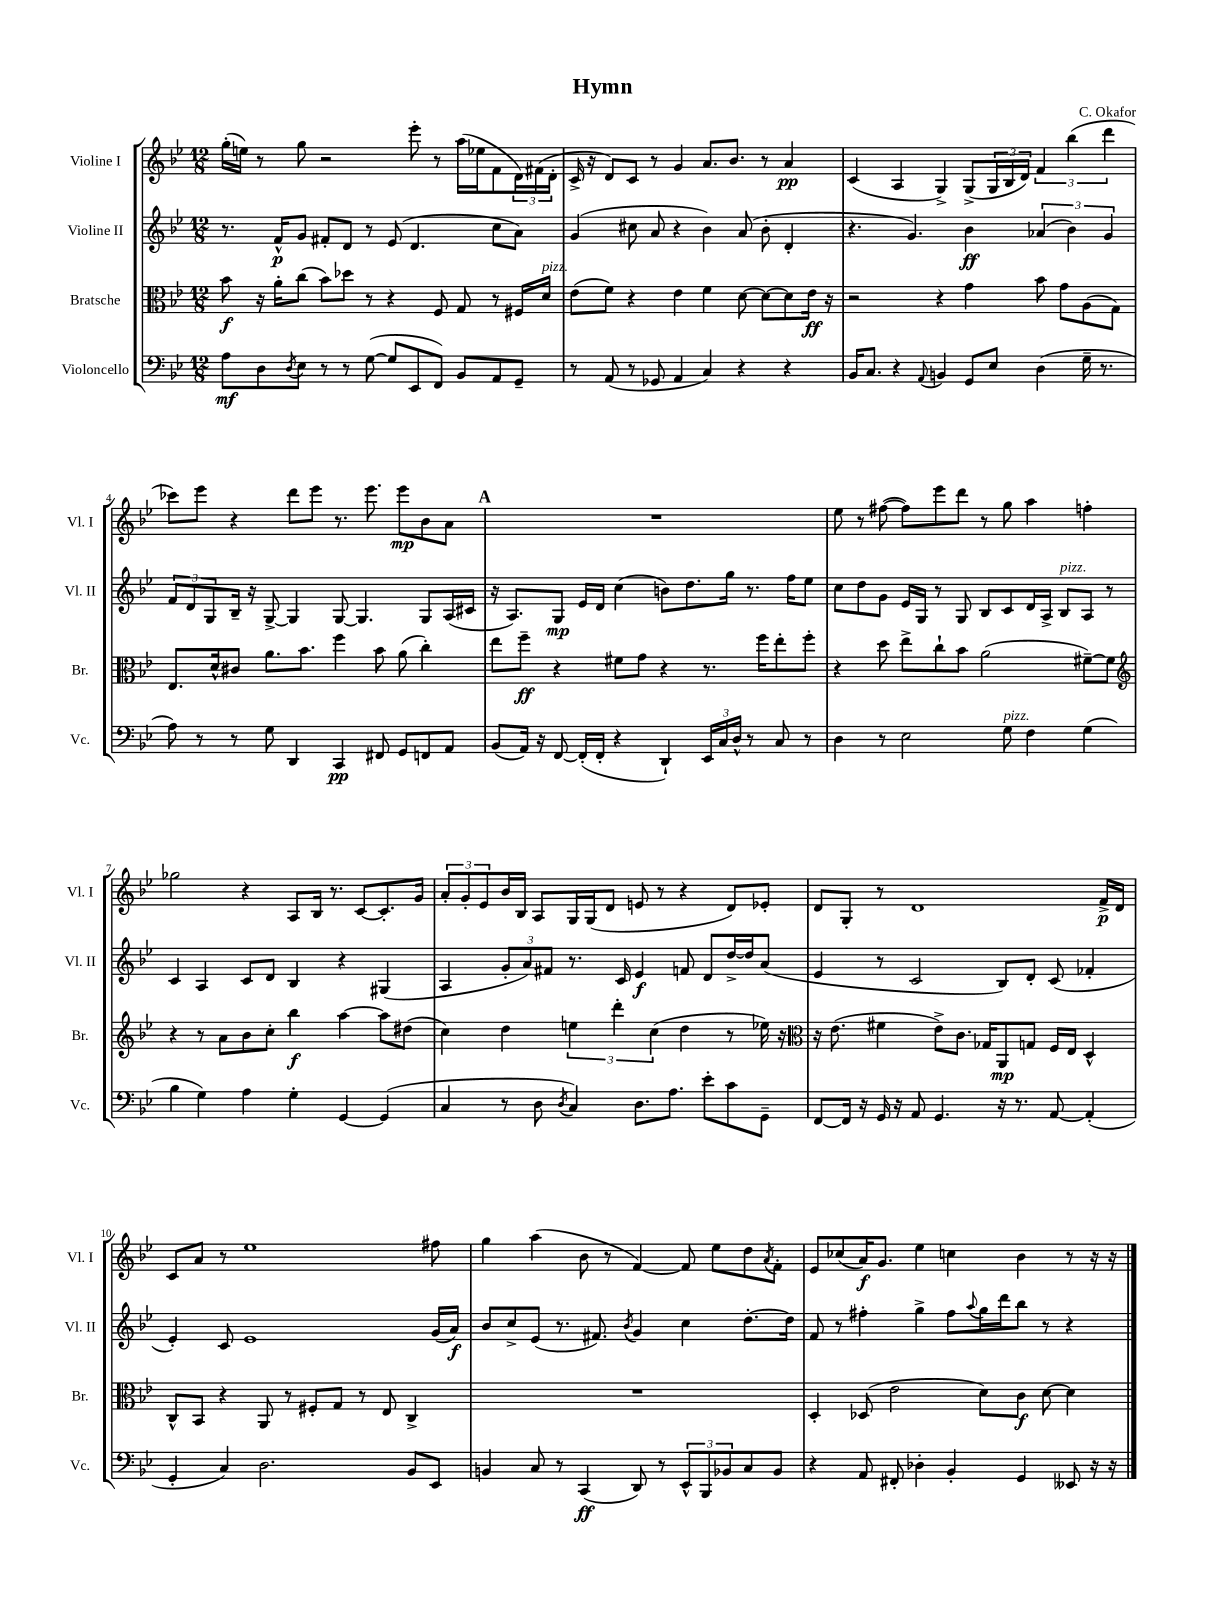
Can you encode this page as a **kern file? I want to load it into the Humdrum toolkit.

**kern	**kern	**kern	**kern
*staff4	*staff3	*staff2	*staff1
*clefF4	*clefC3	*clefG2	*clefG2
*k[b-e-]	*k[b-e-]	*k[b-e-]	*k[b-e-]
*M12/8	*M12/8	*M12/8	*M12/8
8A	8b-	8.r	(16gg'
.	.	.	16ee)
8D	16r	.	8r
.	16a'	16f^^	.
8qD	.	.	.
8E-	(8cc	8g	8gg
8r	8b-)	8f#'	2r
8r	8dd-	8d	.
([8G	8r	8r	.
8G]	4r	(8e-	.
8EE-	.	4.d	8eee-'
8FF)	8F	.	8r
8BB-	8G	.	(16aa
.	.	.	16ee-
8AA	8r	8cc	8f
8GG~	16F#	8a)	24d)
.	.	.	(24f#
.	16d	.	.
.	.	.	24d'
=	=	=	=
8r	(8e-	(4g	16c^
.	.	.	16r
(8AA	8f)	.	8d)
8r	4r	8cc#	8c
8GG-	.	8a	8r
4AA	4e-	4r	4g
4C)	4f	4b-)	8.a
.	.	.	8.b-
4r	[8d	(8a	.
.	8d_	8b-'	8r
4r	8d]	4d'	4a
.	16e-	.	.
.	16r	.	.
=	=	=	=
16BB-	2r	4.r	(4c
8.C	.	.	.
4r	.	.	4A
.	.	4.g)	.
8qqAA	.	.	.
4BB	4r	.	4G^)
8GG	4g	4b-	(8G^
8E-	.	.	24G
.	.	.	24B-
.	.	.	24d)
(4D	8b-	(6a-	6f
.	8g	.	.
.	.	6b-)	(6bb-
16G~	(8A	.	.
8.r	.	.	.
.	.	6g	6ddd
.	8G)	.	.
=	=	=	=
8A)	8.E-	12f	8ccc-)
.	.	12d	.
8r	.	.	8eee-
.	.	12G	.
.	16d^^	.	.
8r	8c#	16B-~	4r
.	.	16r	.
8G	8.a	[8G^	.
4DD	.	4G]	8ddd
.	8.b-	.	.
.	.	.	8eee-
4CC	4ff	[8G	8.r
.	.	4.G]	.
.	.	.	8.eee-
8FF#	8b-	.	.
8GG	(8a	.	8eee-
8FF	4cc')	8G	8b-
8AA	.	(16A	8a
.	.	16c#	.
=	=	=	=
(8BB-	8ee-	16r	1.r
.	.	8.A)	.
16AA)	8ff~	.	.
16r	.	.	.
[8FF	4r	8G	.
(16FF']	.	16e-	.
16FF'	.	16d	.
4r	8f#	(4cc	.
.	8g	.	.
4DD`)	4r	8b)	.
.	.	8.dd	.
24EE-	8.r	.	.
24C	.	.	.
.	.	16gg	.
24D^^	.	.	.
8r	.	8.r	.
.	16ff	.	.
8C	8ee-'	.	.
.	.	16ff	.
8r	8ff'	8ee-	.
=	=	=	=
4D	4r	8cc	8ee-
.	.	8dd	8r
8r	8dd	8g	([8ff#
2E-	8ee-^	16e-	8ff#])
.	.	16G	.
.	8cc`	8r	8eee-
.	8b-	8G	8ddd
.	(2a	8B-	8r
8G	.	8c	8gg
4F	.	16d	4aa
.	.	16A^	.
.	.	8B-	.
(4G	[8f#~)	8A	4ff'
.	8f#]	8r	.
=	=	=	=
*	*clefG2	*	*
4B-	4r	4c	2gg-
4G)	8r	4A	.
.	8a	.	.
4A	8b-	8c	4r
.	8cc'	8d	.
4G'	4bb-	4B-	8A
.	.	.	16B-
.	.	.	8.r
[4GG	[4aa	4r	.
.	.	.	[8c
(4GG]	8aa]	(4G#	8.c']
.	(8dd#	.	.
.	.	.	16g
=	=	=	=
4C	4cc)	4A	12a'
.	.	.	12g'
.	.	.	12e-
8r	4dd	12g'	16b-
.	.	.	16B-
.	.	12a)	.
8D	.	.	8A
.	.	12f#	.
8qD	.	.	.
4C)	6ee	8.r	16G
.	.	.	(16G
.	.	.	8d
.	6ddd'	.	.
.	.	16c	.
8.D	.	4e-	8e
.	(6cc	.	.
.	.	.	8r
8.A	.	.	.
.	4dd	8f	4r
8e-'	.	8d	.
8c	8r	[16dd^	8d)
.	.	16dd]	.
8GG~	16ee-)	(8a	8e-'
.	16r	.	.
=	=	=	=
*	*clefC3	*	*
[8FF	16r	4e-	8d
.	(8.e-	.	.
16FF]	.	.	8G'
16r	.	.	.
16GG	4f#	8r	8r
16r	.	.	.
8AA	.	2c	1d
4.GG	8e-^)	.	.
.	8.c	.	.
.	16G-	.	.
16r	8AA	8B-)	.
8.r	.	.	.
.	8G	8d'	.
[8AA	16F	(8c	.
.	16E-	.	.
(4AA']	4D^^	4f-'	.
.	.	.	16f^
.	.	.	16d
=	=	=	=
4GG'	8C^^	4e-')	8c
.	8BB-	.	8a
4C)	4r	8c	8r
.	.	1e-	1ee-
2.D	8AA	.	.
.	8r	.	.
.	8F#'	.	.
.	8G	.	.
.	8r	.	.
.	8E-	.	.
8BB-	4C^	.	.
8EE-	.	(16g	8ff#
.	.	16a)	.
=	=	=	=
4BB	1.r	8b-	4gg
.	.	8cc^	.
8C	.	(8e-	(4aa
8r	.	8.r	.
(4CC	.	.	8b-
.	.	8.f#)	.
.	.	.	8r
.	.	8qb-	.
8DD)	.	4g	[4f)
8r	.	.	.
12EE-^^	.	4cc	8f]
12BBB-	.	.	.
.	.	.	8ee-
12BB-	.	.	.
8C	.	[8.dd'	8dd
.	.	.	8qa
8BB-	.	.	8f'
.	.	16dd]	.
=	=	=	=
4r	4D'	8f	8e-
.	.	8r	(8cc-
8AA	(8D-	4ff#'	16a)
.	.	.	8.g
8FF#'	2e-	.	.
4D-'	.	4gg^	4ee-
4BB-'	.	8ff#	4cc
.	.	8qqaa	.
.	8d)	16gg	.
.	.	16ddd	.
4GG	8c	8bb-	4b-
.	[8d	8r	.
8EE--	4d]	4r	8r
16r	.	.	16r
16r	.	.	16r
==	==	==	==
*-	*-	*-	*-
